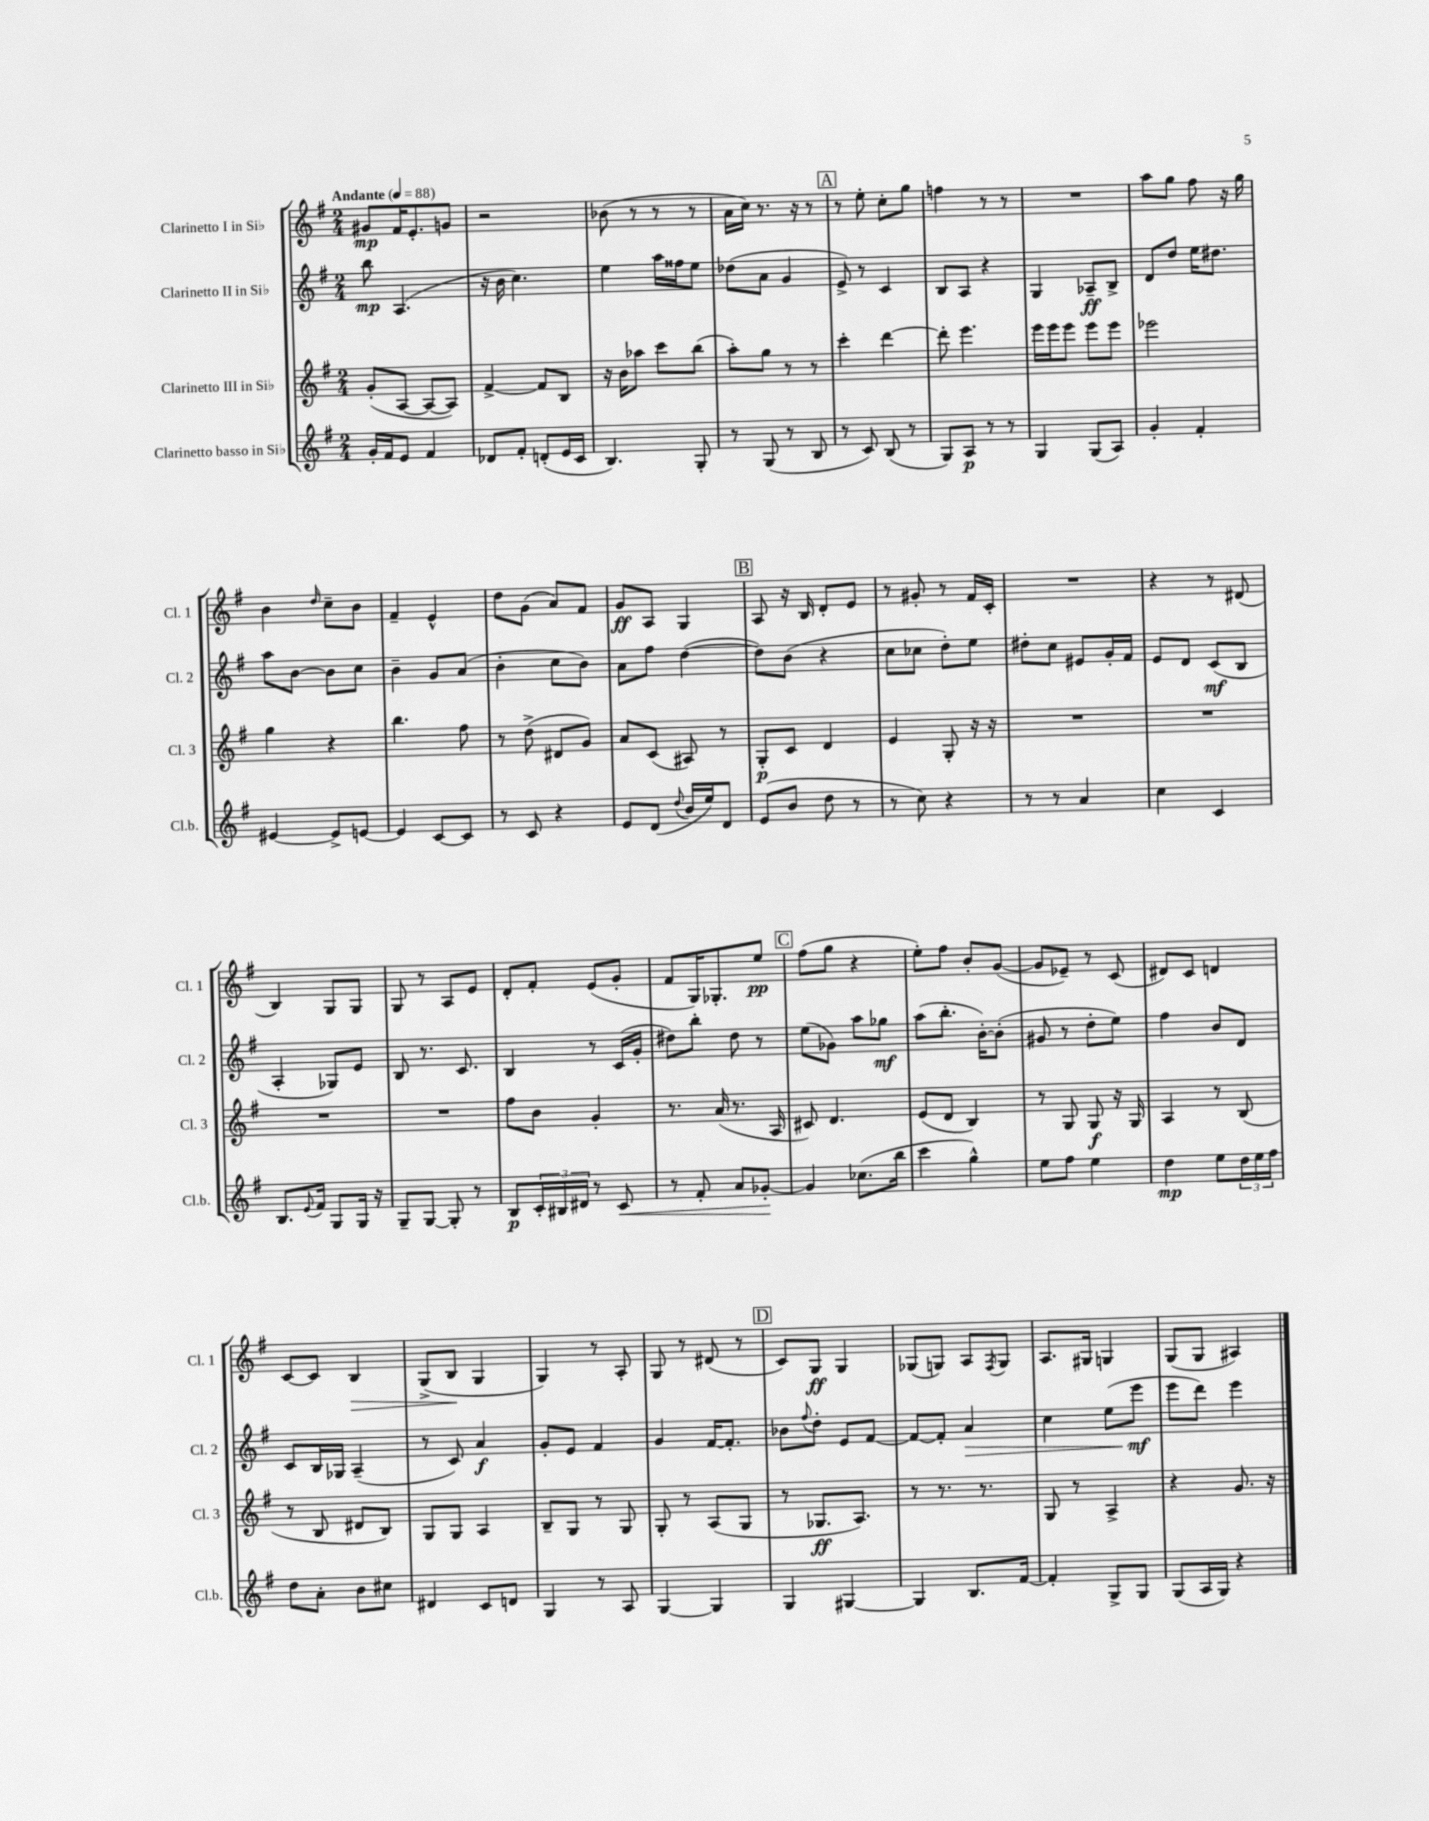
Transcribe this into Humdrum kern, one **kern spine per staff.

**kern	**dynam	**kern	**dynam	**kern	**dynam	**kern	**dynam
*part4	*part4	*part3	*part3	*part2	*part2	*part1	*part1
*staff4	*staff4	*staff3	*staff3	*staff2	*staff2	*staff1	*staff1
*I"Clarinetto basso in Si♭	*	*I"Clarinetto III in Si♭	*	*I"Clarinetto II in Si♭	*	*I"Clarinetto I in Si♭	*
*I'Cl.b.	*	*I'Cl. 3	*	*I'Cl. 2	*	*I'Cl. 1	*
*clefG2	*	*clefG2	*	*clefG2	*	*clefG2	*
*k[f#]	*	*k[f#]	*	*k[f#]	*	*k[f#]	*
*M2/4	*	*M2/4	*	*M2/4	*	*M2/4	*
*MM88	*	*MM88	*	*MM88	*	*MM88	*
=1	=1	=1	=1	=1	=1	=1	=1
!	!	!	!	!	!	!LO:TX:a:B:t=Andante	!
16g'/LL	.	(8g'/L	.	8bb\	mp	8g#X/L	mp
16f#/J	.	.	.	.	.	.	.
8e/J	.	[8A/J	.	(4.A/	.	16f#/K	.
.	.	.	.	.	.	8.e'/	.
4f#/	.	8A/L_	.	.	.	.	.
.	.	8A/J])	.	.	.	8gn/J	.
=2	=2	=2	=2	=2	=2	=2	=2
8d-X/L	.	[4f#^/	.	16r	.	2r	.
.	.	.	.	16b\	.	.	.
8f#'/J	.	.	.	4.cc\)	.	.	.
(8dn'/L	.	8f#/L]	.	.	.	.	.
16e/L	.	8B/J	.	.	.	.	.
16c/JJ	.	.	.	.	.	.	.
=3	=3	=3	=3	=3	=3	=3	=3
4.B/)	.	16r	.	4ee\	.	(8b-X\	.
.	.	16b\KL	.	.	.	.	.
.	.	8aa-X\J	.	.	.	8r	.
.	.	8ccc\L	.	16aa\LL	.	8r	.
.	.	.	.	16ff##X\J	.	.	.
8G'/	.	(8bb\J	.	8ee\J	.	8r	.
=4	=4	=4	=4	=4	=4	=4	=4
8r	.	8aa'\L)	.	(8dd-X\L	.	16a\LL	.
.	.	.	.	.	.	16cc\JJ)	.
(8G/	.	8gg\J	.	8a\J	.	8.r	.
8r	.	8r	.	4g/	.	.	.
.	.	.	.	.	.	16r	.
8B/	.	8r	.	.	.	8r	.
!!LO:REH:place=s1:t=A
=5	=5	=5	=5	=5	=5	=5	=5
8r	.	4ccc'\	.	8e^/)	.	8r	.
8c/)	.	.	.	8r	.	8ee'\	.
(8B/	.	[4ddd\	.	4c/	.	8cc'\L	.
8r	.	.	.	.	.	8gg\J	.
=6	=6	=6	=6	=6	=6	=6	=6
8G/L)	.	8ddd'\]	.	8B/L	.	4ffn\	.
8A/J	p	4.eee\	.	8A/J	.	.	.
8r	.	.	.	4r	.	8r	.
8r	.	.	.	.	.	8r	.
=7	=7	=7	=7	=7	=7	=7	=7
4G/	.	16eee\LL	.	4G/	.	2r	.
.	.	16eee\J	.	.	.	.	.
.	.	8eee\J	.	.	.	.	.
(8G/L	.	8eee\L	.	8A-X~/L	ff	.	.
8A/J)	.	8eee\J	.	8B^/J	.	.	.
=8	=8	=8	=8	=8	=8	=8	=8
4g'/	.	2eee-X\	.	8d/L	.	8aa\L	.
.	.	.	.	8dd/J	.	8gg\J	.
4f#'/	.	.	.	16ee\KL	.	8ff#\	.
.	.	.	.	8.dd#X\J	.	.	.
.	.	.	.	.	.	16r	.
.	.	.	.	.	.	16gg\	.
!!LO:LB:g=z
=9	=9	=9	=9	=9	=9	=9	=9
[4e#X/	.	4gg\	.	8aa\L	.	4b\	.
.	.	.	.	[8b\J	.	.	.
.	.	.	.	.	.	16qqdd/	.
8e#^/L]	.	4r	.	8b\L]	.	8cc~\L	.
[8en/J	.	.	.	8cc\J	.	8b\J	.
=10	=10	=10	=10	=10	=10	=10	=10
4e/]	.	4.bb\	.	4b~\	.	4f#~/	.
[8c/L	.	.	.	8g/L	.	4e^^/	.
8c/J]	.	8ff#\	.	(8a/J	.	.	.
=11	=11	=11	=11	=11	=11	=11	=11
8r	.	8r	.	4b'\	.	8dd\L	.
8c/	.	(8dd^\	.	.	.	(8g\J	.
4r	.	8d#X/L	.	8cc\L	.	8a/L)	.
.	.	8g/J)	.	8b\J)	.	8f#/J	.
=12	=12	=12	=12	=12	=12	=12	=12
8e/L	.	8a/L	.	8a\L	.	8g/L	ff
(8d/J	.	(8c/J	.	8ff#\J	.	8A/J	.
8qqdd/	.	.	.	.	.	.	.
16b/LL	.	8A#X/)	.	([4dd\	.	4G/	.
16ee/J)	.	.	.	.	.	.	.
8d/J	.	8r	.	.	.	.	.
!!LO:REH:place=s1:t=B
=13	=13	=13	=13	=13	=13	=13	=13
(8e/L	.	8G'/L	p	8dd\L])	.	8A/	.
8b/J	.	8c/J	.	(8b\J	.	16r	.
.	.	.	.	.	.	16B/	.
8dd\	.	4d/	.	4r	.	8d'/L	.
8r	.	.	.	.	.	8e/J	.
=14	=14	=14	=14	=14	=14	=14	=14
8r	.	4e/	.	8cc\L	.	8r	.
8cc\)	.	.	.	8cc-X\J	.	8g#X'/	.
4r	.	8G'/	.	8dd'\L)	.	8r	.
.	.	16r	.	8ee\J	.	16f#/LL	.
.	.	16r	.	.	.	16c'/JJ	.
=15	=15	=15	=15	=15	=15	=15	=15
8r	.	2r	.	8dd#X'\L	.	2r	.
8r	.	.	.	8cc\J	.	.	.
4a/	.	.	.	8e#X/L	.	.	.
.	.	.	.	16g'/L	.	.	.
.	.	.	.	16f#/JJ	.	.	.
=16	=16	=16	=16	=16	=16	=16	=16
4cc\	.	2r	.	8e/L	.	4r	.
.	.	.	.	8d/J	.	.	.
4c/	.	.	.	(8c/L	mf	8r	.
.	.	.	.	8B/J	.	(8d#X/	.
!!LO:LB:g=z
=17	=17	=17	=17	=17	=17	=17	=17
8.B/L	.	2r	.	4A'/	.	4B/)	.
8qqe/	.	.	.	.	.	.	.
16f#/Jk	.	.	.	.	.	.	.
8G/L	.	.	.	8G-X/L)	.	8G/L	.
16G/Jk	.	.	.	8e/J	.	8G/J	.
16r	.	.	.	.	.	.	.
=18	=18	=18	=18	=18	=18	=18	=18
8G~/L	.	2r	.	8B/	.	8G/	.
[8G/J	.	.	.	8.r	.	8r	.
8G'/]	.	.	.	.	.	8A/L	.
.	.	.	.	8.c/	.	.	.
8r	.	.	.	.	.	8e/J	.
=19	=19	=19	=19	=19	=19	=19	=19
8B/L	p	8ff#\L	.	4B/	.	8d'/L	.
24c'/L	.	8b\J	.	.	.	8f#'/J	.
24B#X/	.	.	.	.	.	.	.
24d#X/JJ	.	.	.	.	.	.	.
8r	.	4g'/	.	8r	.	(8e/L	.
!	!LO:HP:b	!	!	!	!	!	!
8c/	<	.	.	(16c/LL	.	8g'/J	.
.	.	.	.	16g'/JJ	.	.	.
=20	=20	=20	=20	=20	=20	=20	=20
8r	.	8.r	.	8dd#X\L)	.	8f#/L	.
8f#'/	.	.	.	8bb'\J	.	16G/K)	.
.	.	(16a/	.	.	.	8.G-X'/	.
8a/L	.	8.r	.	8dd#\	.	.	.
[8g-X'/J	.	.	.	8r	.	8ee/J	pp
.	.	16A/	.	.	.	.	.
.	[	.	.	.	.	.	.
!!LO:REH:place=s1:t=C
=21	=21	=21	=21	=21	=21	=21	=21
4g-/]	.	8c#X/)	.	(8ee\L	.	(8ff#\L	.
.	.	4.d/	.	8g-X\J)	.	8gg\J	.
(8.cc-X\L	.	.	.	8aa\L	.	4r	.
.	.	.	.	8gg-X\J	mf	.	.
16bb\Jk	.	.	.	.	.	.	.
=22	=22	=22	=22	=22	=22	=22	=22
4ccc\	.	(8e/L	.	(8aa\L	.	8ee'\L)	.
.	.	8d/J	.	8.bb'\J	.	8ff#\J	.
4gg^^\)	.	4B/)	.	.	.	8b'/L	.
.	.	.	.	[16b'\KL)	.	.	.
.	.	.	.	(8b'\J]	.	([8g/J	.
=23	=23	=23	=23	=23	=23	=23	=23
8ee\L	.	8r	.	8g#X/	.	8g/L]	.
8ff#\J	.	8G/	.	8r	.	8e-X~/J)	.
4ee\	.	8G/	f	8dd'\L	.	8r	.
.	.	16r	.	8ee\J)	.	(8c/	.
.	.	16G/	.	.	.	.	.
=24	=24	=24	=24	=24	=24	=24	=24
4dd\	mp	4A/	.	4ff#\	.	8d#X/L)	.
.	.	.	.	.	.	8c/J	.
8ee\L	.	8r	.	8b/L	.	4dn/	.
24dd\L	.	(8B/	.	8d/J	.	.	.
24ee\	.	.	.	.	.	.	.
24ff#\JJ	.	.	.	.	.	.	.
!!LO:LB:g=z
=25	=25	=25	=25	=25	=25	=25	=25
8dd\L	.	8r	.	8c/L	.	[8c/L	.
8a'\J	.	8B/	.	16B/L	.	8c/J]	.
.	.	.	.	16G-X/JJ	.	.	.
!	!	!	!	!	!	!	!LO:HP:b
8b\L	.	8d#X/L	.	(4A~/	.	4B/	>
8cc#X\J	.	8B/J)	.	.	.	.	.
=26	=26	=26	=26	=26	=26	=26	=26
4d#X/	.	8G/L	.	8r	.	(8G^/L	.
.	.	8G/J	.	8c/)	.	8B/J	.
8c/L	.	4A/	.	4a/	f	4G/	]
8dn/J	.	.	.	.	.	.	.
=27	=27	=27	=27	=27	=27	=27	=27
4G/	.	8B~/L	.	8g'/L	.	4G/)	.
.	.	8G/J	.	8e/J	.	.	.
8r	.	8r	.	4f#/	.	8r	.
8A/	.	8G/	.	.	.	8A'/	.
=28	=28	=28	=28	=28	=28	=28	=28
[4G/	.	8G'/	.	4g/	.	8G/	.
.	.	8r	.	.	.	8r	.
4G/]	.	(8A/L	.	[16f#/KL	.	(8d#X/	.
.	.	.	.	8.f#'/J]	.	.	.
.	.	8G/J	.	.	.	8r	.
!!LO:REH:place=s1:t=D
=29	=29	=29	=29	=29	=29	=29	=29
4G/	.	8r	.	8b-X\L	.	8c/L)	.
.	.	.	.	8qqff#/	.	.	.
.	.	8.G-X/L	ff	8dd'\J	.	8G/J	ff
[4G#X/	.	.	.	8e/L	.	4G/	.
.	.	8.A/J)	.	.	.	.	.
.	.	.	.	[8f#/J	.	.	.
=30	=30	=30	=30	=30	=30	=30	=30
4G#/]	.	8r	.	8f#/L_	.	(8G-X/L	.
.	.	8.r	.	8f#'/J]	.	8Gn/J)	.
!	!	!	!	!	!LO:HP:b	!	!
8.B/L	.	.	.	4a/	>	8A/L	.
.	.	8.r	.	.	.	.	.
.	.	.	.	.	.	8qF#/	.
.	.	.	.	.	.	8G/J	.
[16f#/Jk	.	.	.	.	.	.	.
=31	=31	=31	=31	=31	=31	=31	=31
4f#'/]	.	8G/	.	4cc\	.	8.A/L	.
.	.	8r	.	.	.	.	.
.	.	.	.	.	.	16G#X/Jk	.
8G^/L	.	4A^/	.	(8ee\L	.	4Gn/	.
8G/J	.	.	.	8eee\J	mf	.	.
.	.	.	.	.	]	.	.
=32	=32	=32	=32	=32	=32	=32	=32
(8G/L	.	4r	.	8eee\L	.	(8G/L	.
16A/L	.	.	.	8ddd\J)	.	8G/J	.
16G/JJ)	.	.	.	.	.	.	.
4r	.	8.g/	.	4eee\	.	4A#X/)	.
.	.	16r	.	.	.	.	.
==	==	==	==	==	==	==	==
*-	*-	*-	*-	*-	*-	*-	*-
